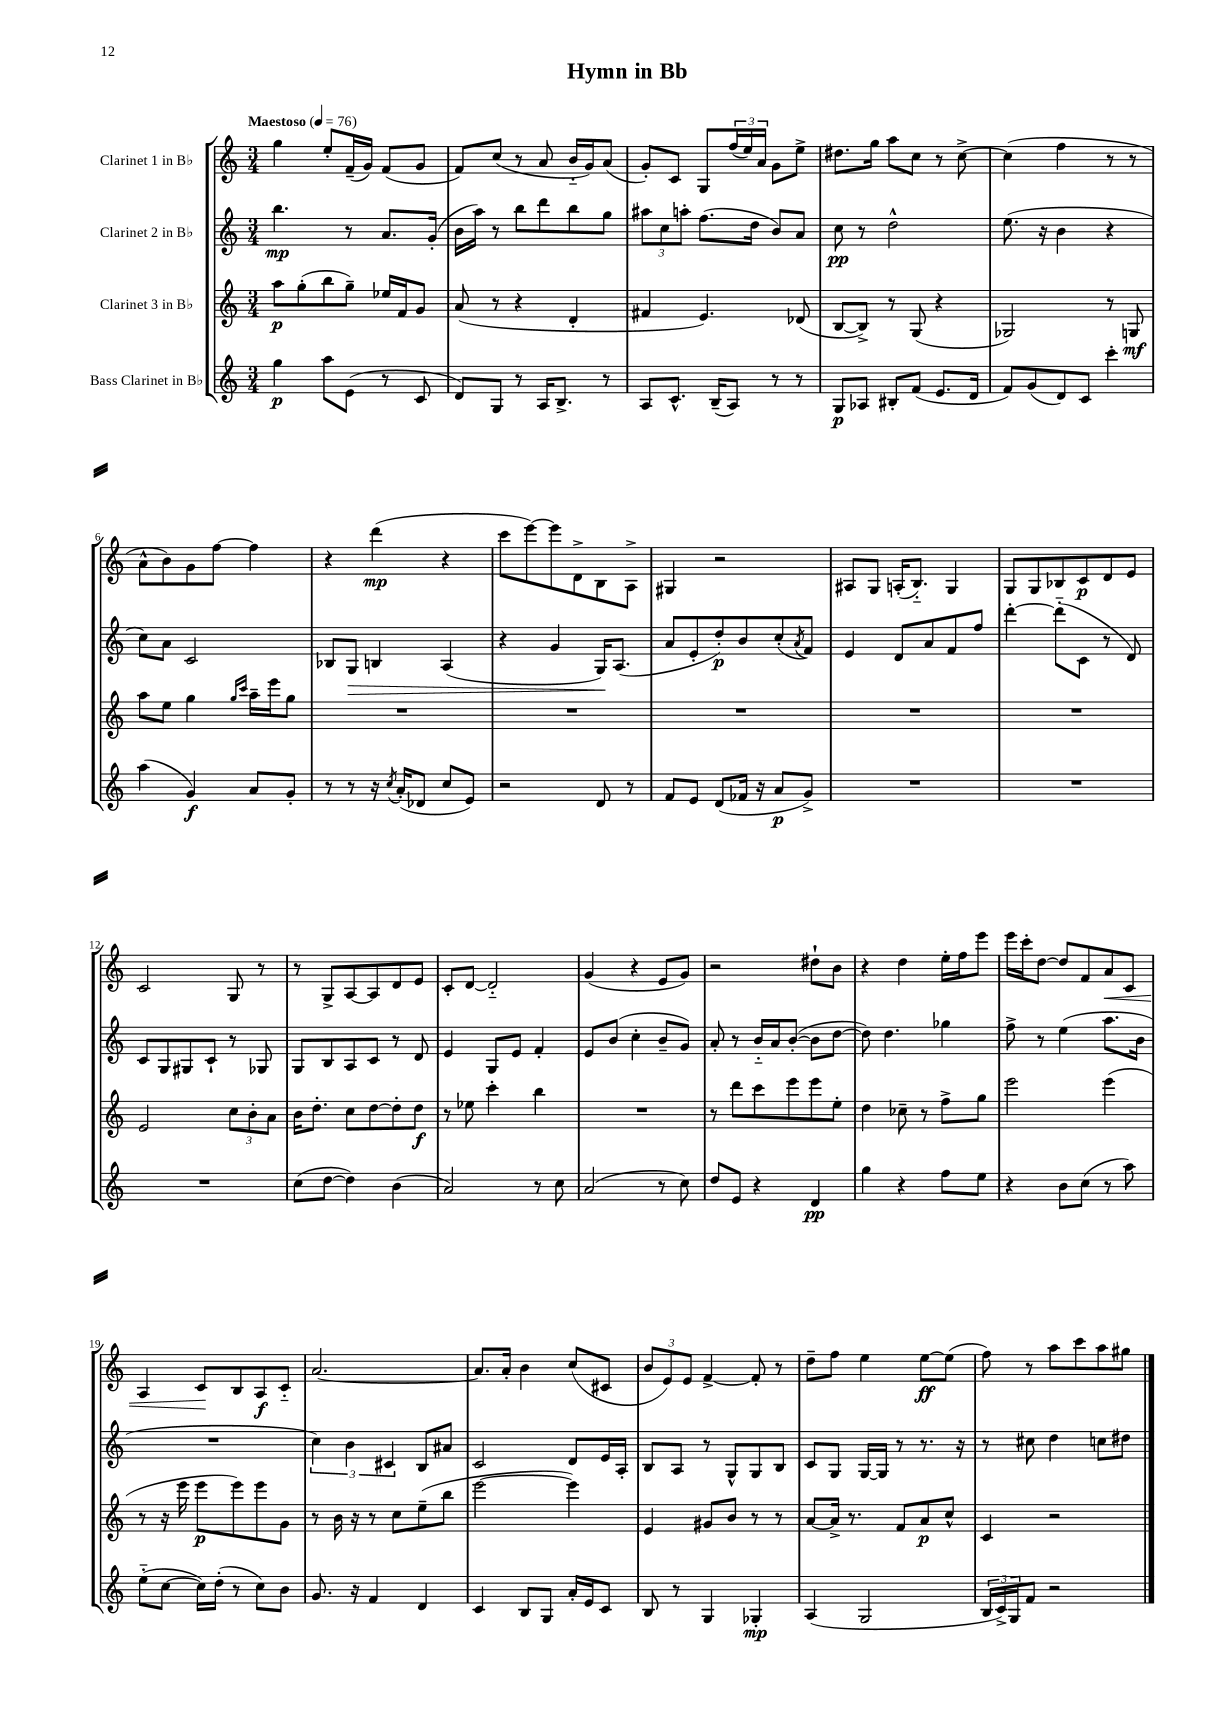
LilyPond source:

\header { title = "Hymn in Bb" }
<<
\new StaffGroup <<
\new Staff = "s0" \with { instrumentName = "Clarinet 1 in Bb" } {
    \clef treble \key c \major \numericTimeSignature \time 3/4 \tempo "Maestoso" 4 = 76
    g''4 e''8-. f'16--( g'16) f'8( g'8 |
    f'8) c''8( r8 a'8 b'16-_ g'16) a'8( |
    g'8-.) c'8 g8 \tuplet 3/2 { f''16( e''16) a'16 } g'8 e''8-> |
    dis''8. g''16 a''8 c''8 r8 c''8~-> |
    c''4( f''4 r8 r8 |
    a'8-^ b'8) g'8 f''8~ f''4 |
    r4 d'''4\mp( r4 |
    c'''8 e'''8~) e'''8 d'8-> b8 a8-> |
    gis4 r2 |
    ais8 g8 a16-.( b8.-_) g4 |
    g8 g8 bes8 c'8\p d'8 e'8 |
    c'2 g8 r8 |
    r8 g8-> a8~ a8 d'8 e'8 |
    c'8-. d'8~ d'2-_ |
    g'4( r4 e'8 g'8) |
    r2 dis''8-! b'8 |
    r4 d''4 e''16-. f''16 e'''8 |
    e'''16 c'''16-. d''8~ d''8 f'8 a'8\< c'8 |
    a4 c'8\! b8 a8\f c'8-_ |
    a'2.~ |
    a'8. a'16-. b'4 c''8( cis'8 |
    \tuplet 3/2 { b'8 e'8) e'8 } f'4~-> f'8-. r8 |
    d''8-- f''8 e''4 e''8~\ff e''8( |
    f''8) r8 a''8 c'''8 a''8 gis''8 \bar "|." |
}
\new Staff = "s1" \with { instrumentName = "Clarinet 2 in Bb" } {
    \clef treble \key c \major \numericTimeSignature \time 3/4
    b''4.\mp r8 a'8. g'16-.( |
    b'16 a''16) r8 b''8 d'''8 b''8 g''8 |
    \tuplet 3/2 { ais''8 c''8 a''8-. } f''8.( d''16 b'8) a'8 |
    c''8\pp r8 d''2-^ |
    e''8.( r16 b'4 r4 |
    c''8) a'8 c'2 |
    bes8 g8\> b4 a4( |
    r4 g'4 g16\!) a8.( |
    a'8 e'8-. d''8-.\p) b'8 c''8-.( \acciaccatura { a'8 } f'8) |
    e'4 d'8 a'8 f'8 f''8 |
    d'''4~-. d'''8-_( c'8 r8 d'8) |
    c'8 g8 gis8 c'8-! r8 ges8 |
    g8 b8 a8 c'8 r8 d'8 |
    e'4 g8 e'8 f'4-. |
    e'8 b'8( c''4-. b'8-- g'8) |
    a'8-. r8 b'16-_ a'16 b'8~-.( b'8 d''8~ |
    d''8) d''4. ges''4 |
    f''8-> r8 e''4( a''8. b'16 |
    R2. |
    \tuplet 3/2 { c''4) b'4 cis'4 } b8 ais'8 |
    c'2 d'8 e'16 a16-. |
    b8 a8 r8 g8-^ g8 b8 |
    c'8 g8 g16~ g16 r8 r8. r16 |
    r8 cis''8 d''4 c''8 dis''8 \bar "|." |
}
\new Staff = "s2" \with { instrumentName = "Clarinet 3 in Bb" } {
    \clef treble \key c \major \numericTimeSignature \time 3/4
    a''8\p g''8-.( b''8 g''8--) ees''16 f'16 g'8 |
    a'8( r8 r4 d'4-. |
    fis'4 e'4.) des'8( |
    b8~ b8->) r8 g8( r4 |
    ges2) r8 g8\mf |
    a''8 e''8 g''4 \grace { g''16 c'''16 } a''16-- e'''16 g''8 |
    R2. |
    R2. |
    R2. |
    R2. |
    R2. |
    e'2 \tuplet 3/2 { c''8 b'8-. a'8 } |
    b'16 d''8.-. c''8 d''8~ d''8-. d''8\f |
    r8 ees''8 c'''4-. b''4 |
    R2. |
    r8 d'''8 c'''8 e'''8 e'''8 e''8-. |
    d''4 ces''8-- r8 f''8-> g''8 |
    e'''2 e'''4( |
    r8 r16 e'''16 e'''8\p e'''8) e'''8 g'8 |
    r8 b'16 r16 r8 c''8 e''8--( b''8 |
    e'''2~ e'''4) |
    e'4 gis'8 b'8 r8 r8 |
    a'8~ a'16-> r8. f'8 a'8\p c''8-^ |
    c'4 r2 \bar "|." |
}
\new Staff = "s3" \with { instrumentName = "Bass Clarinet in Bb" } {
    \clef treble \key c \major \numericTimeSignature \time 3/4
    g''4\p a''8 e'8( r8 c'8 |
    d'8) g8 r8 a16 b8.-> r8 |
    a8 c'8.-^ b16--( a8) r8 r8 |
    g8\p aes8 bis8-. f'8( e'8. d'16 |
    f'8) g'8( d'8) c'8 c'''4-. |
    a''4( g'4\f) a'8 g'8-. |
    r8 r8 r16 \acciaccatura { c''8 } a'16-.( des'8 c''8 e'8) |
    r2 d'8 r8 |
    f'8 e'8 d'8( fes'16 r16 a'8\p g'8->) |
    R2. |
    R2. |
    R2. |
    c''8( d''8~ d''4) b'4( |
    a'2) r8 c''8 |
    a'2( r8 c''8) |
    d''8 e'8 r4 d'4\pp |
    g''4 r4 f''8 e''8 |
    r4 b'8 c''8( r8 a''8) |
    e''8-_( c''8~ c''16) d''16-.( r8 c''8) b'8 |
    g'8. r16 f'4 d'4 |
    c'4 b8 g8 a'16-. e'16 c'8 |
    b8 r8 g4 ges4-.\mp |
    a4( g2 |
    \tuplet 3/2 { b16 c'16->) g16 } f'8 r2 \bar "|." |
}
>>
>>
